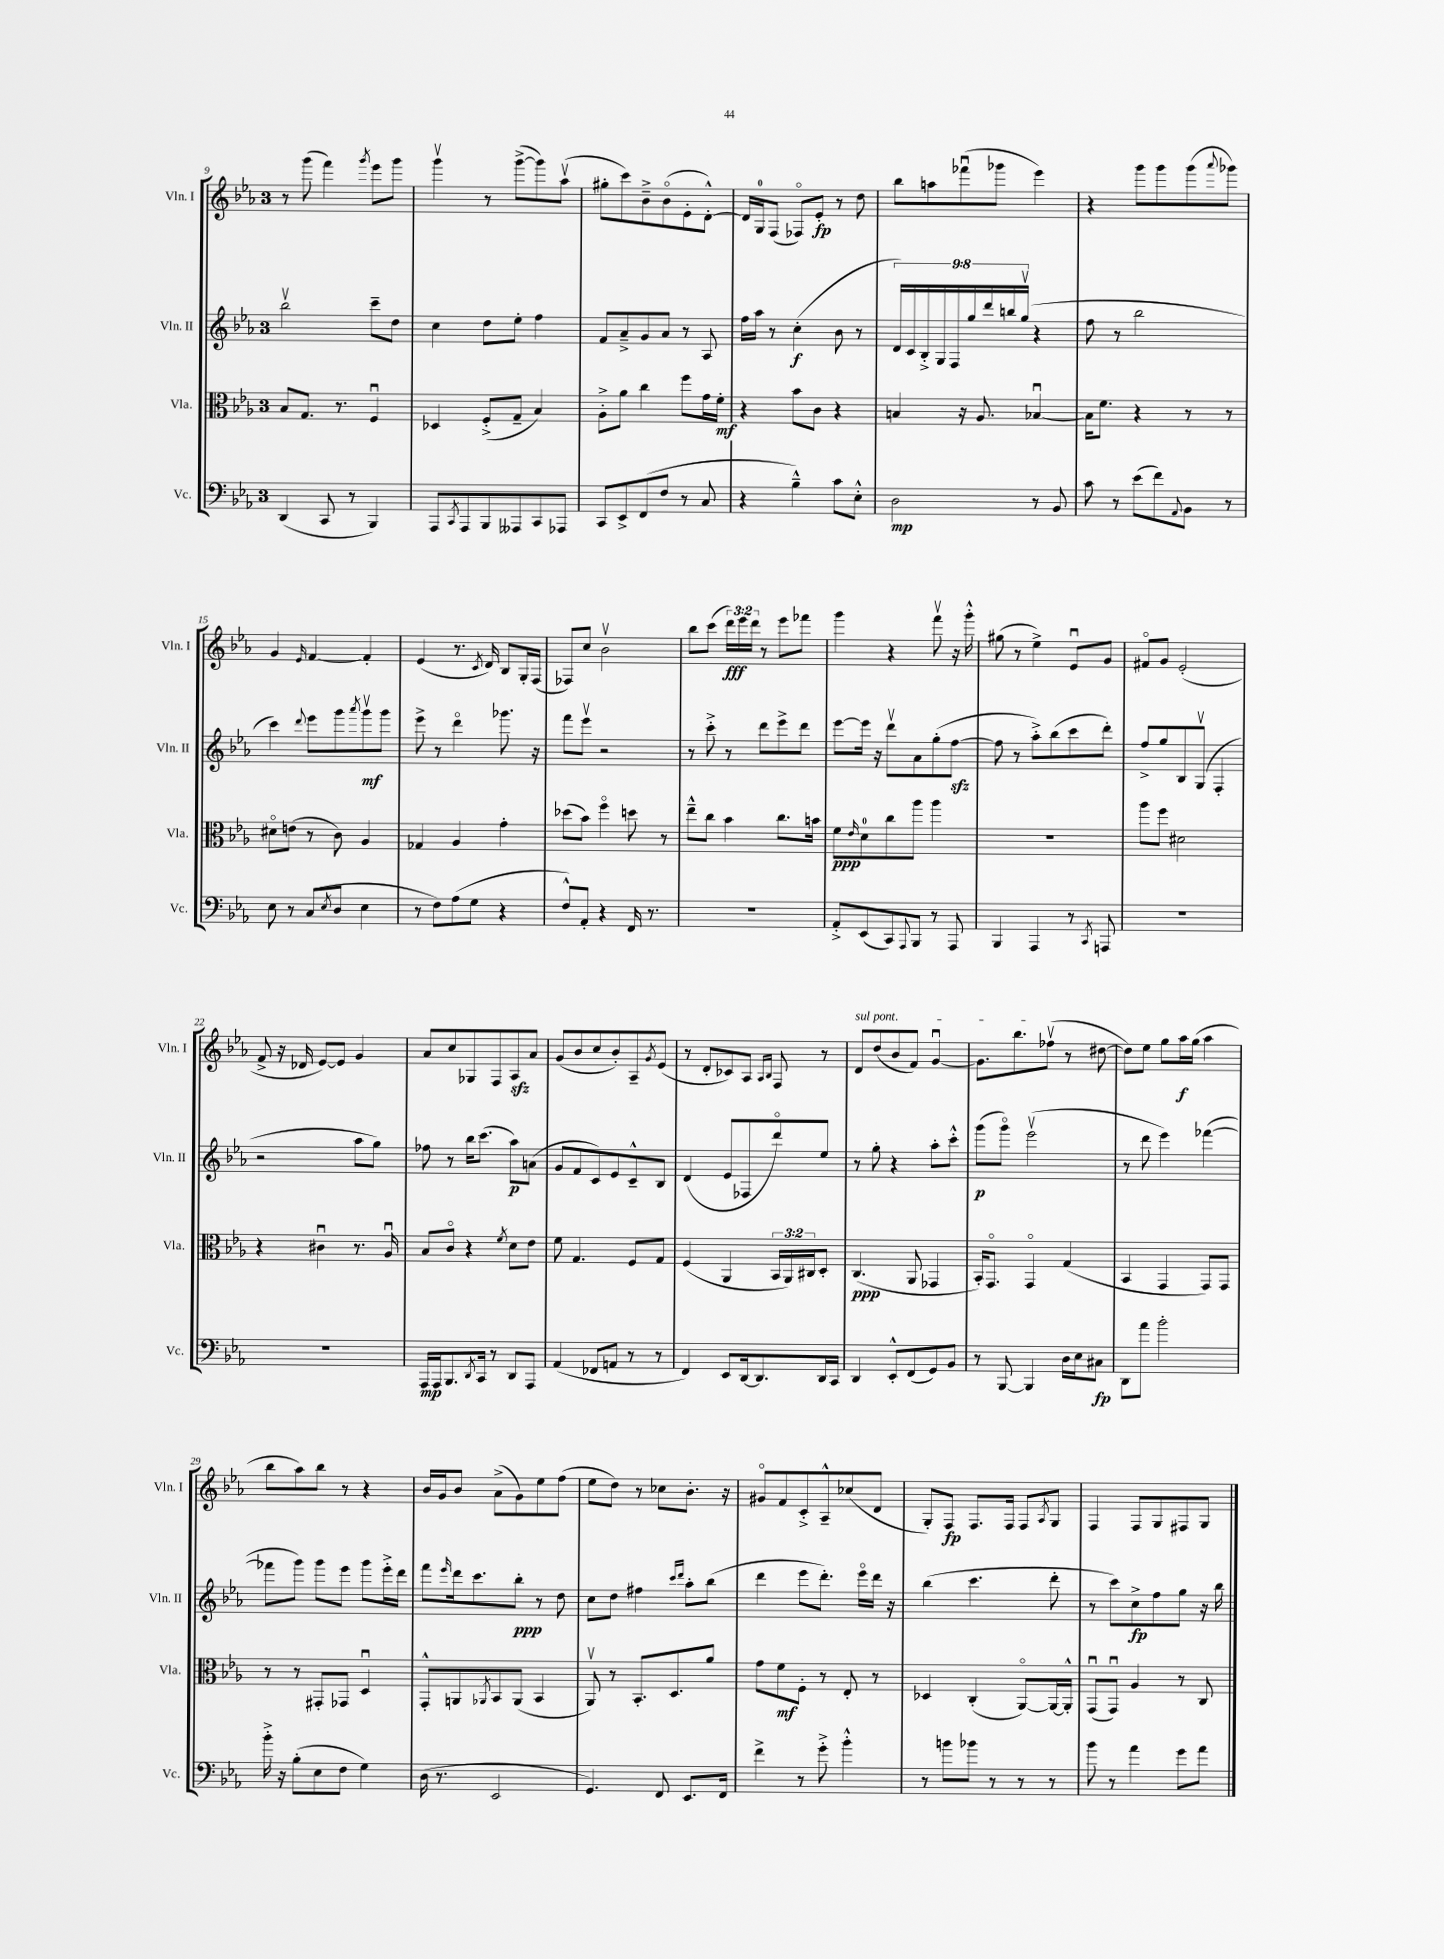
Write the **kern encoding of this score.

**kern	**kern	**kern	**kern
*staff4	*staff3	*staff2	*staff1
*clefF4	*clefC3	*clefG2	*clefG2
*k[b-e-a-]	*k[b-e-a-]	*k[b-e-a-]	*k[b-e-a-]
*M3/4	*M3/4	*M3/4	*M3/4
(4DD	8B-	2bb-v	8r
.	8.G	.	(8ggg
8CC	.	.	4fff)
.	8.r	.	.
8r	.	.	.
.	.	.	8qggg
4BBB-)	4Fu	8ccc~	8eee-
.	.	8dd	8ggg
=	=	=	=
8AAA-	4D-	4cc	4gggv
8qCC	.	.	.
8AAA-	.	.	.
8BBB-	(8F'^	8dd	8r
8AAA--	8G~	8ee-'	([8ggg^
8CC	4B-)	4ff	8ggg])
8AAA-	.	.	(8aa-v
=	=	=	=
8CC	8A-'^	8f	8gg#'
8EE-^	8a-	8a-~^	8ccc)
(8FF	4cc	8g	8b-~^
8F	.	8a-	(8b-o
8r	8ff	8r	8e-'
8C	16g	8A-	[8d'^^)
.	16f'	.	.
=	=	=	=
4r	4r	16ff	16d]
.	.	16aa-	16G
.	.	8r	(8F
4B-~^^)	8b-	(4cc'	8F-o)
.	8c	.	8e-'
8c	4r	8b-	8r
8E-'^^	.	8r	8dd
=	=	=	=
2D	4B	18d)	8bb-
.	.	18c	.
.	.	18B-'^	.
.	.	.	8aa
.	.	18G	.
.	.	18F	.
.	16r	.	(8fff-u
.	.	18gg	.
.	8.A-	.	.
.	.	18ddd	.
.	.	.	8ggg-
.	.	18bb	.
.	.	(18ggv	.
8r	[4B-u	4r	4eee-)
8BB-	.	.	.
=	=	=	=
8c	16B-]	8ff	4r
.	8.f	.	.
8r	.	8r	.
(8e-	4r	2bb-	8ggg
8f)	.	.	8ggg
8qqAA-	.	.	.
8BB-	8r	.	(8ggg
.	.	.	8qqaaa-
8r	8r	.	8ggg-)
=	=	=	=
8E-	8d#o	4ccc)	4g
8r	(8e	.	.
.	.	8qqddd	16qqe-
(8C	8r	8eee-	[4f
8qE-	.	.	.
8D	8c)	8ggg	.
.	.	8qaaa-	.
4E-	4A-	8gggv	4f']
.	.	8ggg	.
=	=	=	=
8r	4G-	8eee-^	(4e-
8F)	.	8r	.
(8A-	4A-	4dddo	8.r
8G	.	.	.
.	.	.	8qc
.	.	.	16d)
4r	4g'	8.ggg-	8B-
.	.	.	16G'
.	.	16r	(16F
=	=	=	=
8F^^)	(8dd-	8fff	8F-)
8AA-'	8b-)	8eee-v	8cc
4r	4ffo	2r	2b-v
16FF	8dd	.	.
8.r	.	.	.
.	8r	.	.
=	=	=	=
2.r	8ee-~^^	8r	8bb-
.	8cc	8ccc'^	(8ccc
.	4b-	8r	24ddd)
.	.	.	24eee-
.	.	.	24ddd
.	.	8ddd	8r
.	8.cc	8eee-^	8eee-
.	.	8ddd	8fff-
.	16b	.	.
=	=	=	=
8AA-'^	8f	[8eee-	4ggg
.	16qqe-	.	.
(8EE-	8d	16eee-]	.
.	.	16r	.
8CC)	8cc	8dddv	4r
8qqAAA-	.	.	.
8BBB-	8aa-	8a-	.
8r	4aa-	(8gg'	8fffv
8AAA-	.	[8ff	16r
.	.	.	16ggg'^^
=	=	=	=
4BBB-	2.r	8ff]	(8gg#
.	.	8r	8r
4AAA-	.	8aa-'^)	4ee-^)
.	.	(8bb-	.
8r	.	8ccc	8e-u
8qCC	.	.	.
8AAA	.	8ddd')	8g
=	=	=	=
2.r	8aa-	8ff^	8f#o
.	8ff	8gg	8g
.	2d#	8B-	(2e-'
.	.	(8Gv	.
.	.	4F'	.
=	=	=	=
2.r	4r	2r	8f^
.	.	.	16r
.	.	.	16d-
.	4c#u	.	[8e-)
.	.	.	8e-]
.	8.r	8aa-	4g
.	.	8gg)	.
.	16A-u	.	.
=	=	=	=
16AAA-	8B-	8ff-	8a-
16AAA-	.	.	.
8.BBB-	8co	8r	8cc
.	4r	16bb-	8G-
8qDD	.	.	.
16CC	.	(8.ccc	.
8r	.	.	8F
.	8qf	.	.
8DD	8d	8aa-)	8A-
8AAA-	8e-	(8a	8a-
=	=	=	=
(4AA-	8f	8g	(8g
.	4.G	8f	8b-
8FF-	.	8c)	8cc
8AA	.	8e-	8b-')
8r	8F	8c~^^	8A-~
.	.	.	8qg
8r	8G	8B-	(8e-
=	=	=	=
4FF)	(4F	(4d	8r
.	.	.	8d'
8EE-	4AA-	8e-	8c-)
[16DD	.	8F-	8A-
8.DD]	.	.	.
.	.	.	16qqA-
.	.	.	16qqB-
.	24BB-	8dddo)	8F
.	24AA-)	.	.
.	24C#	.	.
16DD	8D'	8ee-	8r
16CC	.	.	.
=	=	=	=
4DD	(4.C	8r	8d
.	.	8gg'	(8dd
8EE-'^^	.	4r	8b-
(8FF	8AA-	.	8f)
8GG)	4GG-	8aa-'	[4gu
8BB-	.	8ccc'^^	.
=	=	=	=
8r	16BB-')	(8ggg	8.g]
.	8.GGo	.	.
[8BBB-	.	8gggo)	.
.	.	.	8.bb-
4BBB-]	4GGo	(2eee-v	.
.	.	.	(8ff-v
16D	(4G	.	8r
16E-	.	.	.
8C#	.	.	[8dd#
=	=	=	=
8DD	4BB-	8r	8dd#])
8a-	.	8ddd	8ee-
2b-'	4GG	4eee-)	8gg
.	.	.	16aa-
.	.	.	(16gg
.	8GG)	([4fff-	4aa-
.	8GG	.	.
=	=	=	=
16b-'^	8r	8fff-]	8bb-
16r	.	.	.
(8B-'	8r	8ggg)	8aa-)
8E-	8GG#'	8ggg	8bb-
8F	8GG-	8eee-	8r
4G)	4Du	8ggg	4r
.	.	16eee-'^	.
.	.	16ddd	.
=	=	=	=
(16D	8GG'^^	8fff	16b-
8.r	.	.	16g
.	.	16qqeee-	.
.	8AA	16ddd	8b-
.	.	8.ccc	.
.	8qAA-	.	.
2EE-	8BB-	.	(8a-^
.	(8AA-	8bb-'	8g)
.	4BB-	8r	8ee-
.	.	8dd	(8ff
=	=	=	=
4.GG)	8AA-v)	8cc	8ee-
.	8r	8dd	8dd)
.	8.BB-'	4ff#	8r
8FF	.	.	8cc-
.	8.D	.	.
.	.	16qqccc	.
.	.	16qqddd	.
8.EE-	.	8aa-'	8.b-'
.	8a-	(8bb-	.
16FF	.	.	16r
=	=	=	=
4f^	8g	4ddd	8g#o
.	8f	.	8f
8r	8F'	8eee-	8c'^
8g'^	8r	8.ddd')	8A-~^^
4b-'^^	8E-'	.	(8cc-
.	.	16eee-o	.
.	8r	16ddd	8d
.	.	16r	.
=	=	=	=
8r	4D-	(4bb-	8G')
8b	.	.	8F
8b-	(4C'	4.ccc	8.F
8r	.	.	.
.	.	.	16F
8r	[8AA-o)	.	8F
.	.	.	8qA-
8r	16AA-_	8ddd'	8G
.	16AA-'^^]	.	.
=	=	=	=
8b-	(8GGu	8r	4F
8r	8GGu)	8ccc)	.
4a-	4A-	8cc^	8F
.	.	8ff	8G
8g	8r	8gg	8F#
8a-	8C	16r	8G
.	.	16bb-	.
==	==	==	==
*-	*-	*-	*-
